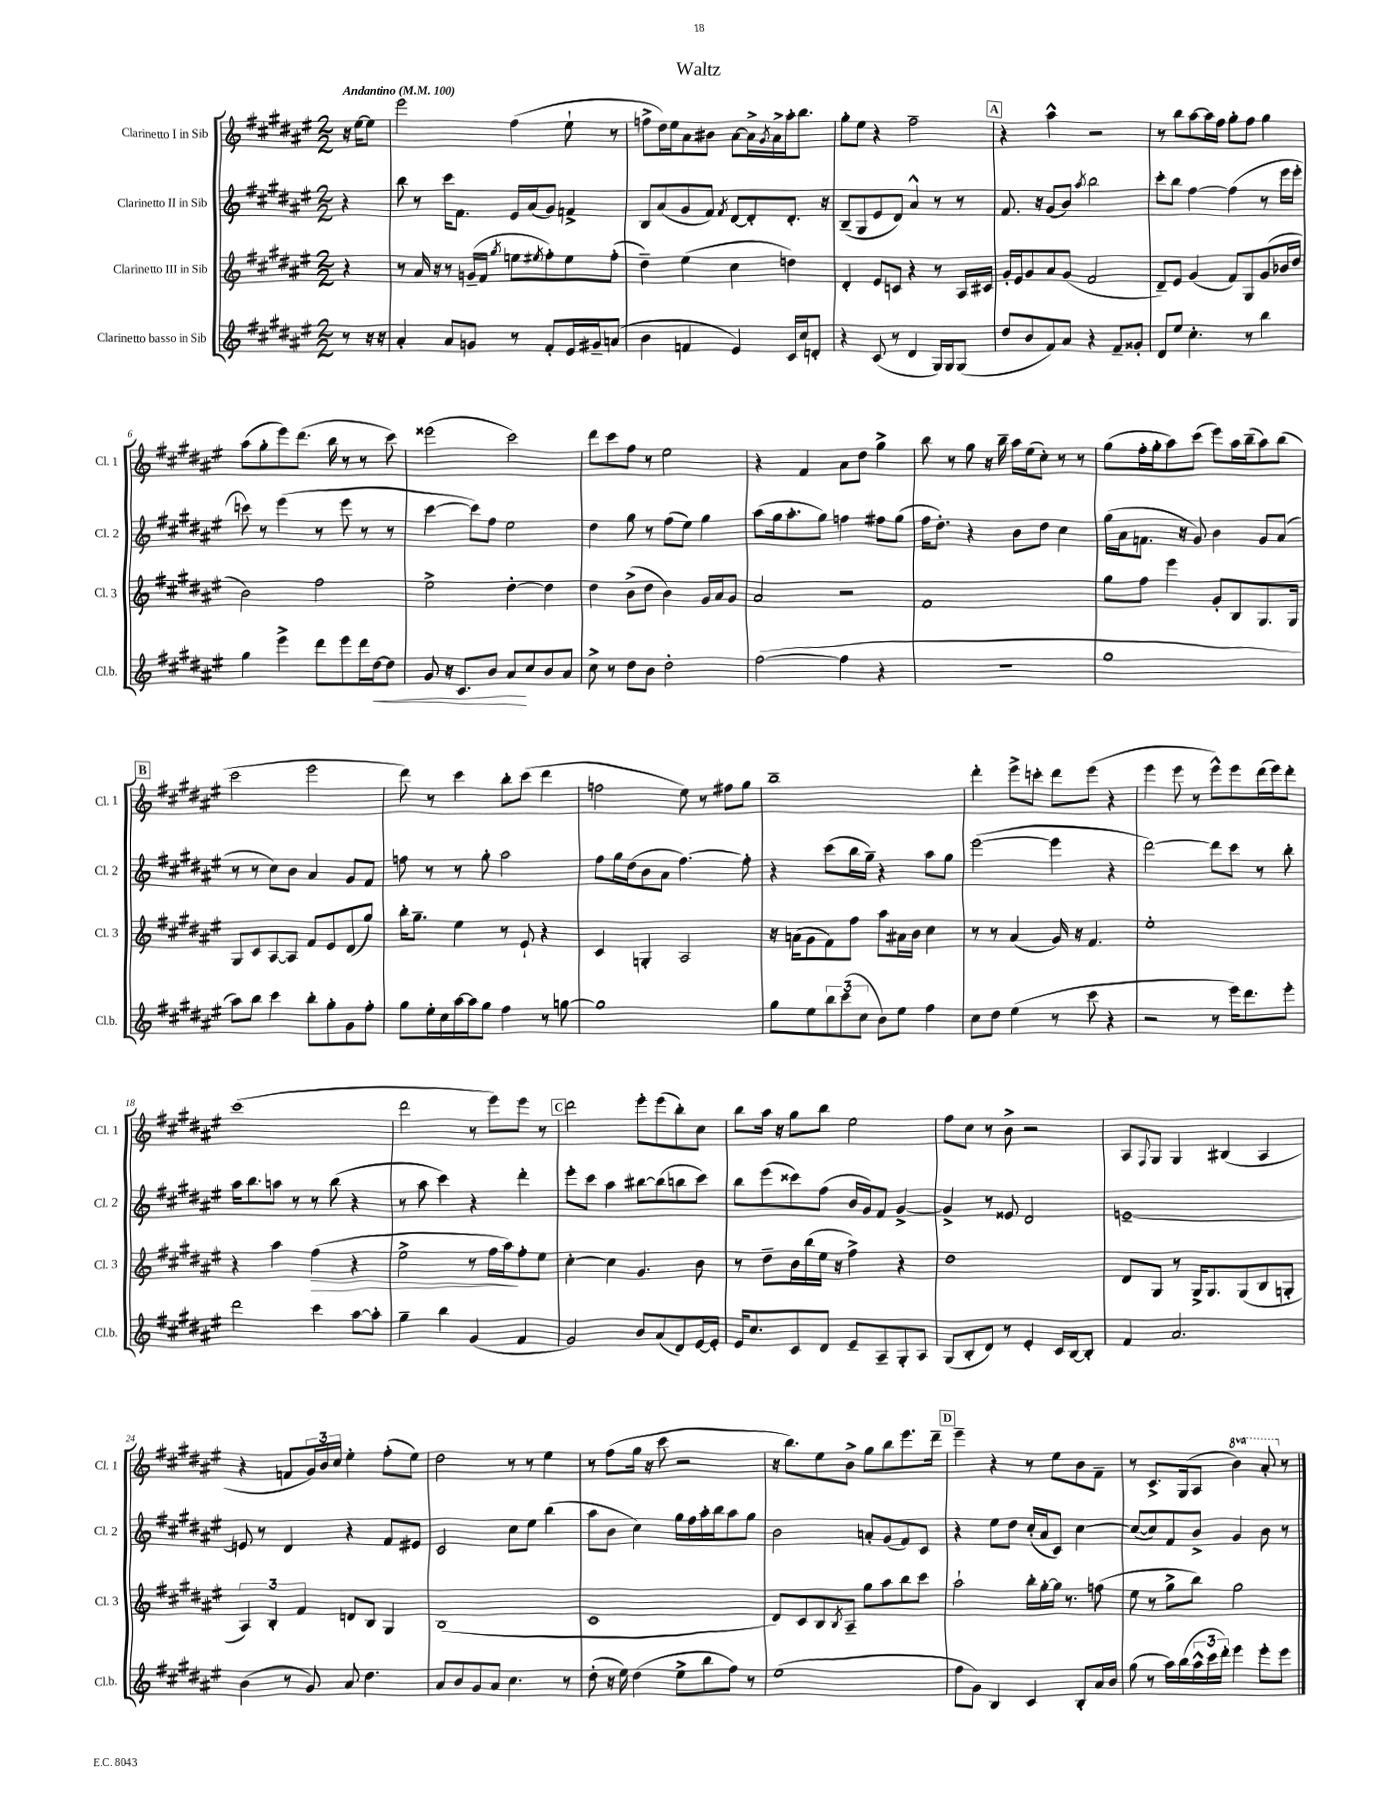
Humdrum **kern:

**kern	**kern	**kern	**kern
*staff4	*staff3	*staff2	*staff1
*clefG2	*clefG2	*clefG2	*clefG2
*k[f#c#g#d#a#e#]	*k[f#c#g#d#a#e#]	*k[f#c#g#d#a#e#]	*k[f#c#g#d#a#e#]
*M2/2	*M2/2	*M2/2	*M2/2
*MM100	*MM100	*MM100	*MM100
8r	4r	4r	16r
.	.	.	[16ee#
16r	.	.	8ee#]
16r	.	.	.
=	=	=	=
4a#'	8r	8bb	2eee#
.	16a#	8r	.
.	16r	.	.
8a#	8r	16ccc#	.
.	.	8.f#	.
8g	(16g~	.	.
.	16f#	.	.
.	8qgg#	.	.
8r	8ee	16e#	(4ff#
.	.	(16a#	.
.	8qee#	.	.
8f#'	8ff#')	8g#)	.
16e#	8ee#	4f^	8ee#`
16g#~	.	.	.
(8a	(8ff#'	.	8r
=	=	=	=
4b	4dd#~)	8B	8ff^
.	.	(8a#	16dd#)
.	.	.	16ee#
4f	(4ee#	8g#	8a#
.	.	8f#)	8b#
.	.	8qf#	.
4e#)	4cc#	[8d#	[8a#
.	.	8d#']	16a#^]
.	.	.	8qg#
.	.	.	16a#^
16c#	4dd)	8.d#'	16aa#'
16cc#	.	.	8.bb
8d'	.	.	.
.	.	16r	.
=	=	=	=
4r	4d#'	(8B~	8gg#'
.	.	8G#	8ee#
(8c#	8e#	8e#	4r
8r	8c	8d#)	.
4d#	4r	4a#^^	2ff#~
16G#)	8r	8r	.
16G#	.	.	.
(8G#	16A#	8r	.
.	16c#	.	.
=	=	=	=
8dd#	16g#'	8.f#	4r
.	16e#	.	.
8b	8g#	.	.
.	.	16r	.
8f#)	8a#	(8g#	4aa#^^
8a#	(8g#	8b)	.
.	.	8qaa#	.
4r	2f#	2bb	2r
8f#~	.	.	.
8g##'	.	.	.
=	=	=	=
8d#	8d#~)	8ccc#'	8r
8ee#	8e#	8bb	8bb
4.cc#'	(4g#	[4ff#	[8aa#
.	.	.	16aa#]
.	.	.	16ff#
.	8f#)	(4ff#]	8gg#'
8r	8G#	.	8ff#
4bb	(8g#	8r	4gg#
.	16b-	16eee#	.
.	16dd#	16eee#'	.
=	=	=	=
4gg#	2b)	8ccc)	(8aa#
.	.	8r	8gg#'
4eee#^	.	(4eee#	8eee#)
.	.	.	(8.ddd#
8ddd#	2ff#	8r	.
.	.	.	16bb
8eee#	.	8eee#	8r
16ddd#	.	8r	8r
[16dd#	.	.	.
8dd#]	.	8r	8ccc#)
=	=	=	=
8g#	2ee#^	[4ccc#	(2eee##
16r	.	.	.
8.c#	.	.	.
.	.	8ccc#])	.
8b	.	8ff#	.
8a#	[4dd#'	2ee#	2ccc#)
8cc#	.	.	.
8b	4dd#]	.	.
8a#	.	.	.
=	=	=	=
8cc#^	4dd#	4dd#	8ddd#
8r	.	.	8ccc#
8dd#	(8b^	8gg#	8ff#
8b	8dd#	8r	8r
2dd#'	4b)	(8ff#	2ee#
.	.	8ee#)	.
.	16g#	4gg#	.
.	16a#	.	.
.	8g#	.	.
=	=	=	=
([2ff#	2a#	(8aa#	4r
.	.	16gg#	.
.	.	8.aa#'	.
.	.	.	4f#
.	.	8gg#)	.
4ff#]	2r	4ff	8a#
.	.	.	8dd#
4r	.	8ff#	4gg#^
.	.	(8gg#	.
=	=	=	=
1r	1f#	16ff#	8bb
.	.	8.dd#')	.
.	.	.	8r
.	.	4r	8gg#
.	.	.	16r
.	.	.	16bb~
.	.	8b	16aa#
.	.	.	(16ee#
.	.	8dd#	8cc#')
.	.	4cc#	8r
.	.	.	8r
=	=	=	=
1gg#	8gg#	(16gg#	(8gg#
.	.	16a#	.
.	8ff#	8.f	16ff#'
.	.	.	16gg#'
.	4eee#	.	8aa#)
.	.	16r	.
.	.	8g#)	(8ccc#
.	8g#'	4b	8eee#)
.	8B	.	16aa#
.	.	.	(16bb~
.	8.G#	8g#	8aa#)
.	.	(8a#	(8bb
.	16G#	.	.
=	=	=	=
8aa#)	8G#	8r	2ccc#
8bb	8c#	8r	.
4ccc#	[8A#	8cc#)	.
.	8A#]	8b	.
8bb'	8f#	4a#	2eee#
8gg#'	8e#	.	.
8g#	(8d#	8g#	.
8ff#'	8gg#)	8f#	.
=	=	=	=
8gg#	16bb'	8ff	8ddd#)
.	8.gg#~	.	.
16ee#'	.	8r	8r
16cc#	.	.	.
[16aa#	4ee#	8r	4ccc#
16aa#]	.	.	.
8gg#	.	8gg#'	.
4ff#	8r	2aa#	8bb'
.	8e#`	.	(8ccc#
8r	4r	.	4ddd#
[8gg	.	.	.
=	=	=	=
1gg]	4c#	8ff#	2ff
.	.	16gg#	.
.	.	(16dd#	.
.	4G'	8b	.
.	.	8a#	.
.	2A#	[4.ff#)	8ee#)
.	.	.	8r
.	.	.	8ff#
.	.	8ff#']	8gg#
=	=	=	=
8gg#	16r	4r	1bb~
.	(16a	.	.
8ee#	8g#	.	.
12bb	8f#)	(8ccc#	.
(12ccc#	.	.	.
.	8ff#	16bb	.
12cc#	.	.	.
.	.	16gg#~)	.
8b)	8aa#	4r	.
8ee#	16a#	.	.
.	16b	.	.
4ff#	4cc#	8aa#	.
.	.	8gg#	.
=	=	=	=
8cc#	8r	([2eee#	4ddd#'
8dd#	8r	.	.
(4ee#	(4a#	.	8eee#^
.	.	.	8ccc'
8r	16g#)	4eee#]	8ddd#
.	16r	.	.
8ccc#	4.f#	.	(8eee#
4r	.	4r	4r
=	=	=	=
2r	1ee#'	[2ddd#)	4eee#
.	.	.	8eee#
.	.	.	8r
8r	.	8ddd#]	8eee#^^)
16eee#)	.	8ccc#	8eee#
8.ddd#	.	.	.
.	.	8r	(16ddd#
.	.	.	16eee#)
8eee#'	.	8bb'	8ddd#'
=	=	=	=
2ddd#	4r	16aa#	(1ccc#
.	.	8.bb	.
.	4aa#	8aa	.
.	.	8r	.
4ccc#	(4ff#	8r	.
.	.	(8bb	.
[8aa#	4r	4r	.
8aa#']	.	.	.
=	=	=	=
4gg#~	2ee#^	8r	2ddd#
.	.	8aa#	.
4bb	.	4ccc#)	.
(4g#	8r	4r	8r
.	16ff#	.	8eee#)
.	16aa#)	.	.
4f#	8ff#'	4ddd#'	8eee#
.	8ee#	.	8r
=	=	=	=
2g#)	[4cc#'	8eee#'	2ddd#
.	.	8ccc#	.
.	4cc#]	4aa#	.
8b	4.g#	[8bb#	8eee#'
(8a#	.	(8bb#]	(8eee#
8d#)	.	8bb	8bb')
[16e#	8b	8ccc#)	8cc#
16e#']	.	.	.
=	=	=	=
16e#	8r	8bb	8bb
8.cc#	.	.	.
.	8dd#~	(8eee#	16aa#
.	.	.	16r
8c#	16b	8ccc##)	8gg#
.	(16bb	.	.
8d#	16ee#	(8ff#	8bb
.	16r	.	.
8e#~	4ff#^)	16b	2ee#
.	.	16g#)	.
8A#~	.	8f#	.
8G#'	4r	[4g#^	.
8A#	.	.	.
=	=	=	=
(8G#	1dd#	4g#^]	8ff#
8B'	.	.	8cc#
8d#)	.	8r	8r
8r	.	8e##	8b^
4e#'	.	2d#	2r
16c#	.	.	.
[16B	.	.	.
8B']	.	.	.
=	=	=	=
4f#	8d#	[1e~	8A#
.	.	.	8qqF#
.	8G#	.	8G#
2.a#	8r	.	4G#
.	16G#^	.	.
.	8.G#	.	.
.	.	.	(4B#
.	(8G#	.	.
.	8B	.	4A#
.	8G'	.	.
=	=	=	=
(4b	6A#)	8e]	4r
.	.	8r	.
.	6B'	.	.
8r	.	4d#	8f
.	6f#	.	.
8g#)	.	.	24g#)
.	.	.	24b
.	.	.	24cc#
8a#	8d	4r	4ee#'
4.dd#	8B	.	.
.	4G#	8f#	(8ff#'
.	.	8e#	8ee#)
=	=	=	=
8a#	(1B	2c#	2dd#
8b	.	.	.
8g#	.	.	.
8a#	.	.	.
4.cc#	.	8cc#	8r
.	.	8ee#	8r
.	.	(4bb	4ee#
8r	.	.	.
=	=	=	=
(8dd#'	1c#	8aa#	8r
16r	.	8b	(8ff#
16ee#)	.	.	.
(4dd#	.	4cc#)	16gg#
.	.	.	16r
.	.	.	8ccc#
8ee#^	.	16gg#	2r
.	.	16ff#	.
8bb	.	16aa#'	.
.	.	16bb	.
8ff#)	.	8aa#	.
8r	.	8gg#	.
=	=	=	=
(1ee#	8d#)	2b	16r
.	.	.	8.bb)
.	8c#	.	.
.	8B	.	8ee#
.	8qB	.	.
.	8A#~	.	8b^
.	8gg#	8a'	8gg#
.	8aa#	(8g#	8bb
.	8bb	8f#)	8.eee#
.	8ccc#	8c#	.
.	.	.	16ddd#~
=	=	=	=
8ff#	2aa#`	4r	4eee#~
8g#)	.	.	.
4B	.	8ee#	4r
.	.	8dd#	.
4c#	16bb'	(16cc#'	8r
.	[16gg#'	16a#	.
.	16gg#]	8c#)	8ee#
.	8.r	.	.
8B'	.	[4cc#	8b
16a#	(8ff	.	8f#~
16b	.	.	.
=	=	=	=
(8gg#	8ee#	(8cc#_	8r
8r	8r	8cc#])	8.c#^
16aa#)	8gg#^	8f#	.
(16bb	.	.	(16G#
24aa#^^	8bb)	8b^	8A#
24ccc#	.	.	.
24ddd#')	.	.	.
4eee#	2gg#	4g#	4bb)
8eee#'	.	8b	8aa#'
8eee#	.	8r	8r
==	==	==	==
*-	*-	*-	*-
